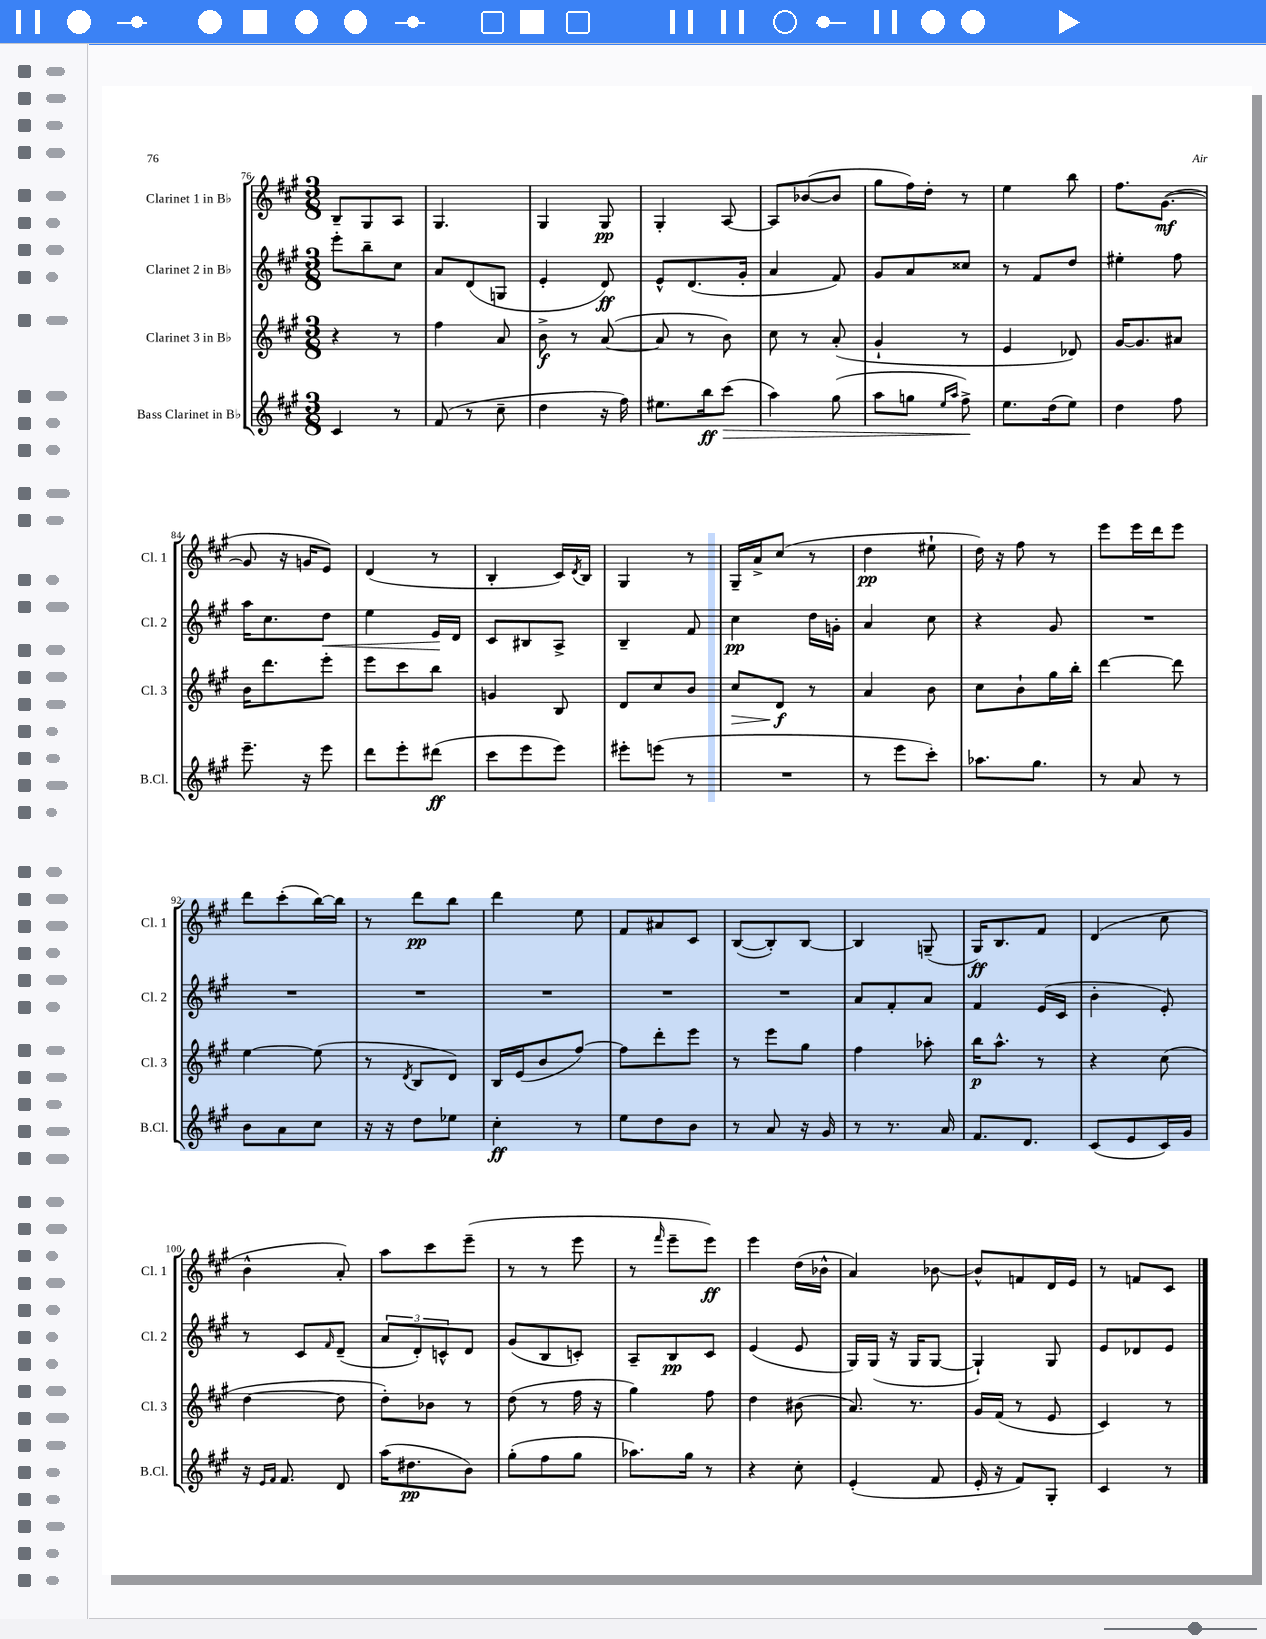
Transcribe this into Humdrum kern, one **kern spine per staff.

**kern	**dynam	**kern	**dynam	**kern	**dynam	**kern	**dynam
*part4	*part4	*part3	*part3	*part2	*part2	*part1	*part1
*staff4	*staff4	*staff3	*staff3	*staff2	*staff2	*staff1	*staff1
*I"Bass Clarinet in B♭	*	*I"Clarinet 3 in B♭	*	*I"Clarinet 2 in B♭	*	*I"Clarinet 1 in B♭	*
*I'B.Cl.	*	*I'Cl. 3	*	*I'Cl. 2	*	*I'Cl. 1	*
*clefG2	*	*clefG2	*	*clefG2	*	*clefG2	*
*k[f#c#g#]	*	*k[f#c#g#]	*	*k[f#c#g#]	*	*k[f#c#g#]	*
*M3/8	*	*M3/8	*	*M3/8	*	*M3/8	*
=76	=76	=76	=76	=76	=76	=76	=76
4c#/	.	4r	.	8eee'\L	.	8B~/L	.
.	.	.	.	8bb~\	.	8G#/	.
8r	.	8r	.	8cc#\J	.	8A/J	.
=77	=77	=77	=77	=77	=77	=77	=77
(8f#/	.	4ff#\	.	8a/L	.	4.G#/	.
8r	.	.	.	(8d/	.	.	.
8cc#~\	.	8a/	.	8Gn/J	.	.	.
=78	=78	=78	=78	=78	=78	=78	=78
4dd\	.	8b^\	f	4e'/	.	4G#/	.
.	.	8r	.	.	.	.	.
16r	.	([8a/	.	8d/)	ff	8G#/	pp
16ff#\)	.	.	.	.	.	.	.
=79	=79	=79	=79	=79	=79	=79	=79
8.ee#X\L	.	8a/]	.	8e^^/L	.	4G#'/	.
.	.	8r	.	(8.d/	.	.	.
16bb\k	ff	.	.	.	.	.	.
!	!LO:HP:b	!	!	!	!	!	!
(8ccc#\J	>	8b\)	.	.	.	[8A/	.
.	.	.	.	16g#'/Jk	.	.	.
=80	=80	=80	=80	=80	=80	=80	=80
4aa\)	.	8cc#\	.	4a/	.	8A/L]	.
.	.	8r	.	.	.	([8b-X/	.
(8gg#\	.	(8a'/	.	8f#/)	.	8b-/J]	.
=81	=81	=81	=81	=81	=81	=81	=81
8aa\L	.	4g#`/	.	8g#/L	.	8gg#\L	.
8ggn\J	.	.	.	8a/	.	16ff#\L)	.
.	.	.	.	.	.	16dd'\JJ	.
16qqee/LL	.	.	.	.	.	.	.
16qqaa/JJ	.	.	.	.	.	.	.
8ff#^\)	.	8r	.	8cc##X/J	.	8r	.
.	]	.	.	.	.	.	.
=82	=82	=82	=82	=82	=82	=82	=82
8.ee\L	.	4e/	.	8r	.	4ee\	.
.	.	.	.	8f#/L	.	.	.
(16dd\k	.	.	.	.	.	.	.
8ee\J)	.	8d-X/)	.	8dd/J	.	8bb\	.
=83	=83	=83	=83	=83	=83	=83	=83
4dd\	.	[16g#/KL	.	4ee#X'\	.	8.ff#\L	.
.	.	8.g#/]	.	.	.	.	.
.	.	.	.	.	.	([8.g#\J	mf
8ff#\	.	8a#X/J	.	8ff#\	.	.	.
!!LO:LB:g=z
=84	=84	=84	=84	=84	=84	=84	=84
8.eee~\	.	16b\KL	.	16aa\KL	.	8g#/]	.
.	.	8.ddd\	.	8.cc#\	.	.	.
.	.	.	.	.	.	16r	.
16r	.	.	.	.	.	16gn/KL	.
!	!	!	!	!	!LO:HP:b	!	!
8eee\	.	8eee'\J	.	8dd\J	<	8e/J)	.
=85	=85	=85	=85	=85	=85	=85	=85
8ddd\L	.	8eee\L	.	4ee\	.	(4d/	.
8eee'\	.	8ccc#\	.	.	.	.	.
(8ddd#X\J	ff	8bb\J	.	16e/LL	.	8r	.
.	.	.	.	16d/JJ	[	.	.
=86	=86	=86	=86	=86	=86	=86	=86
8ccc#\L	.	4gn/	.	8c#/L	.	4B'/	.
8eee\	.	.	.	8B#X/	.	.	.
8eee\J)	.	8B/	.	8A^/J	.	16c#/LL)	.
.	.	.	.	.	.	8qd/	.
.	.	.	.	.	.	16B/JJ	.
=87	=87	=87	=87	=87	=87	=87	=87
8eee#X'\L	.	8d/L	.	4B~/	.	4G#/	.
(8eeen\J	.	8cc#/	.	.	.	.	.
8r	.	8b/J	.	8f#/	.	8r	.
=88	=88	=88	=88	=88	=88	=88	=88
!	!	!	!LO:HP:b	!	!	!	!
4.r	.	8cc#/L	>	4cc#\	pp	16G#~/LL	.
.	.	.	.	.	.	16a^/J	.
.	.	8d/J	f	.	.	(8cc#/J	.
.	.	8r	]	16dd\LL	.	8r	.
.	.	.	.	16gn'\JJ	.	.	.
=89	=89	=89	=89	=89	=89	=89	=89
8r	.	4a/	.	4a/	.	4dd\	pp
8eee\L	.	.	.	.	.	.	.
8ccc#'\J)	.	8b\	.	8cc#\	.	8ee#X`\	.
=90	=90	=90	=90	=90	=90	=90	=90
8.aa-X\L	.	8cc#\L	.	4r	.	16dd\)	.
.	.	.	.	.	.	16r	.
.	.	8b`\	.	.	.	8ff#\	.
8.gg#\J	.	.	.	.	.	.	.
.	.	16gg#\L	.	8g#/	.	8r	.
.	.	16bb'\JJ	.	.	.	.	.
=91	=91	=91	=91	=91	=91	=91	=91
8r	.	[4ddd\	.	4.r	.	8eee\L	.
8a/	.	.	.	.	.	16eee\L	.
.	.	.	.	.	.	16ddd\J	.
8r	.	8ddd\]	.	.	.	8eee\J	.
!!LO:LB:g=z
=92	=92	=92	=92	=92	=92	=92	=92
8b\L	.	[4ee\	.	4.r	.	8ddd\L	.
8a\	.	.	.	.	.	(8ccc#'\	.
8cc#\J	.	(8ee\]	.	.	.	[16bb\L)	.
.	.	.	.	.	.	16bb\JJ]	.
=93	=93	=93	=93	=93	=93	=93	=93
16r	.	8r	.	4.r	.	8r	.
16r	.	.	.	.	.	.	.
.	.	8qd/	.	.	.	.	.
8dd\L	.	8B/L	.	.	.	8ddd\L	pp
8ee-X\J	.	8d/J)	.	.	.	8bb\J	.
=94	=94	=94	=94	=94	=94	=94	=94
4cc#'\	ff	16B/LL	.	4.r	.	4ddd\	.
.	.	(16e/J	.	.	.	.	.
.	.	8b/	.	.	.	.	.
8r	.	[8ff#/J)	.	.	.	8ee\	.
=95	=95	=95	=95	=95	=95	=95	=95
8ee\L	.	8ff#\L]	.	4.r	.	8f#/L	.
8dd\	.	8ddd'\	.	.	.	8a#X/	.
8b\J	.	8eee\J	.	.	.	8c#/J	.
=96	=96	=96	=96	=96	=96	=96	=96
8r	.	8r	.	4.r	.	([8B/L	.
8a/	.	8eee\L	.	.	.	8B'/])	.
16r	.	8gg#\J	.	.	.	[8B/J	.
16g#/	.	.	.	.	.	.	.
=97	=97	=97	=97	=97	=97	=97	=97
8r	.	4ff#\	.	8a/L	.	4B/]	.
8.r	.	.	.	8f#'/	.	.	.
.	.	8aa-X'\	.	8a/J	.	(8Gn~/	.
16a/	.	.	.	.	.	.	.
=98	=98	=98	=98	=98	=98	=98	=98
8.f#/L	.	16bb\KL	p	4f#/	.	16G#/KL)	ff
.	.	8.aa^^\J	.	.	.	8.B/	.
8.d/J	.	.	.	.	.	.	.
.	.	8r	.	(16e/LL	.	8f#/J	.
.	.	.	.	16c#/JJ	.	.	.
=99	=99	=99	=99	=99	=99	=99	=99
(8c#/L	.	4r	.	4b'\	.	(4d/	.
8e/	.	.	.	.	.	.	.
16c#/L)	.	(8cc#\	.	8e'/)	.	8cc#\	.
16g#/JJ	.	.	.	.	.	.	.
!!LO:LB:g=z
=100	=100	=100	=100	=100	=100	=100	=100
16r	.	[4dd\	.	8r	.	4b^^\	.
16qqe/LL	.	.	.	.	.	.	.
16qqf#/JJ	.	.	.	.	.	.	.
8.f#/	.	.	.	.	.	.	.
.	.	.	.	8c#/L	.	.	.
.	.	.	.	16qqf#/	.	.	.
8d/	.	8dd\]	.	(8d~/J	.	8a'/)	.
=101	=101	=101	=101	=101	=101	=101	=101
(16aa\KL	.	8dd'\L)	.	12a/L	.	8aa\L	.
8.dd#X\	pp	.	.	.	.	.	.
.	.	.	.	12d'/)	.	.	.
.	.	8b-X\J	.	.	.	8ccc#\	.
.	.	.	.	12cn^^/	.	.	.
8b\J)	.	8r	.	8d/J	.	(8eee~\J	.
=102	=102	=102	=102	=102	=102	=102	=102
(8gg#'\L	.	(8dd\	.	(8g#/L	.	8r	.
8ff#\	.	8r	.	8B/	.	8r	.
8gg#\J	.	16ff#\	.	8cn'/J)	.	8eee\	.
.	.	16r	.	.	.	.	.
=103	=103	=103	=103	=103	=103	=103	=103
8.aa-X\L)	.	4gg#\)	.	8A~/L	.	8r	.
.	.	.	.	.	.	16qqfff#/	.
.	.	.	.	8B/	pp	8eee~\L	.
16gg#\Jk	.	.	.	.	.	.	.
8r	.	8ff#\	.	8c#/J	.	8eee\J)	ff
=104	=104	=104	=104	=104	=104	=104	=104
4r	.	4dd\	.	(4e/	.	4eee\	.
8cc#'\	.	(8b#X\	.	8e/	.	(16dd\LL	.
.	.	.	.	.	.	16b-X^^\JJ	.
=105	=105	=105	=105	=105	=105	=105	=105
(4e'/	.	8.a/)	.	16G#/LL)	.	4a/)	.
.	.	.	.	(16G#/JJ	.	.	.
.	.	.	.	16r	.	.	.
.	.	8.r	.	16G#/KL	.	.	.
8f#/	.	.	.	[8G#/J	.	[8b-X\	.
=106	=106	=106	=106	=106	=106	=106	=106
16e'/	.	16g#/LL	.	4G#`/])	.	8b-^^/L]	.
16r	.	(16f#/JJ	.	.	.	.	.
8f#/L)	.	8r	.	.	.	8fn/	.
8G#'/J	.	8e/	.	8G#/	.	16d/L	.
.	.	.	.	.	.	16e/JJ	.
=107	=107	=107	=107	=107	=107	=107	=107
4c#/	.	4c#/)	.	8e/L	.	8r	.
.	.	.	.	8d-X/	.	8fn/L	.
8r	.	8r	.	8e/J	.	8c#/J	.
==	==	==	==	==	==	==	==
*-	*-	*-	*-	*-	*-	*-	*-
